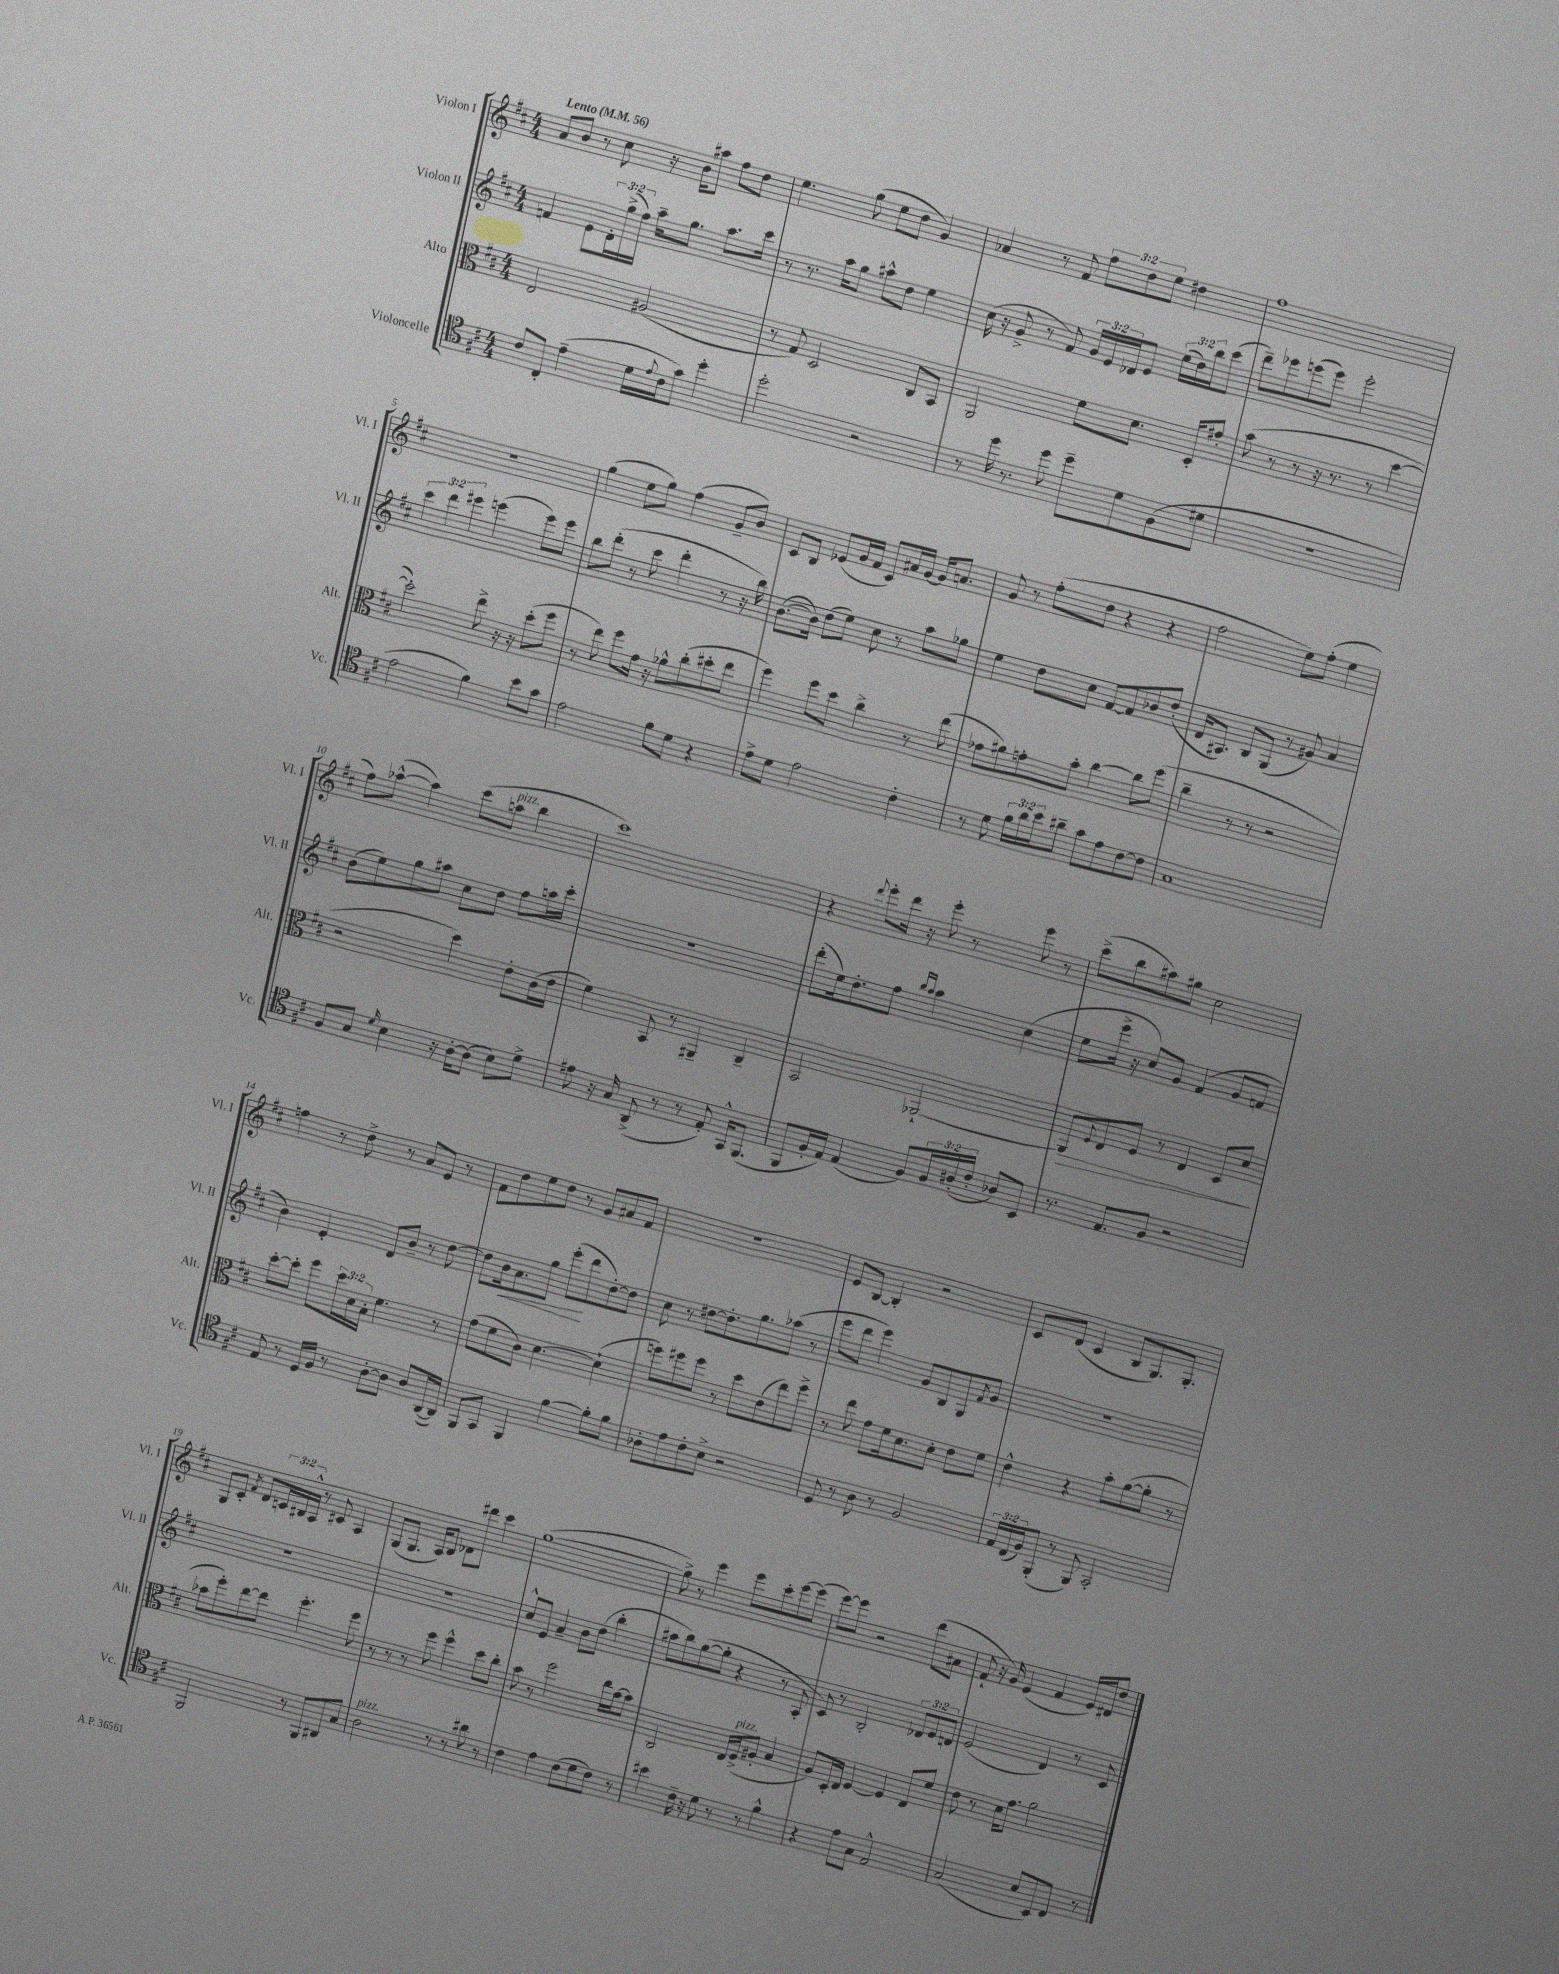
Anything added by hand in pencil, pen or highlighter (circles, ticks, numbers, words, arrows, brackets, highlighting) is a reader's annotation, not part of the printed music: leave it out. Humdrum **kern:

**kern	**kern	**kern	**kern
*staff4	*staff3	*staff2	*staff1
*clefC4	*clefC3	*clefG2	*clefG2
*k[f#c#]	*k[f#c#]	*k[f#c#]	*k[f#c#]
*M4/4	*M4/4	*M4/4	*M4/4
*MM56	*MM56	*MM56	*MM56
8c#	2E	4f	8a
8C#'	.	.	8b
(4e~	.	8e	8r
.	.	24d'	8cc#
.	.	(24gg^	.
.	.	24ff#)	.
16d	(2A#	16aa~	16r
8qqe	.	.	.
16c#	.	8.gg	16b
8g)	.	.	8aa#
4dd'	.	8.aa	8ff#
.	.	.	8dd
.	.	16ccc#	.
=	=	=	=
2dd'	8r	8r	4.ee
.	8G)	8.r	.
.	2D	.	.
.	.	16aa	.
.	.	8gg	(8gg
2r	.	8aa#^^	8ee
.	.	8dd	8dd
.	8C#	4ee	4g)
.	8BB	.	.
=	=	=	=
8r	2AA	(16cc#	4a-
.	.	16r	.
16dd	.	8g^	.
8.r	.	.	.
.	.	8r	8r
8dd	.	8f#)	8f#
8dd~	8f#	24g	12ff#
.	.	24e	.
.	.	24d-	12dd
8d	8.d	8e	.
.	.	.	12ee
(8F#	.	(24ee	4dd#
.	.	24dd)	.
.	16D'	.	.
.	.	24bb	.
8d#	8g#'	(8ccc#	.
=	=	=	=
1r	(8b	8ddd~)	1ff#
.	8r	8eee-	.
.	8r	(8eee	.
.	16r	8eee)	.
.	8.r	.	.
.	.	2eee'	.
.	8r	.	.
.	[4dd	.	.
=	=	=	=
2e	2dd'])	6ccc#	1r
.	.	6ddd	.
.	.	6eee#	.
4f#)	8ee^	(4eee	.
.	16r	.	.
.	16r	.	.
8b	(8dd'	8eee)	.
8g	8ff#	8eee	.
=	=	=	=
2e	8r	8bb	(4gg
.	8ee)	(8ddd'	.
.	8ff#	8r	8ee
.	16g	8ccc#	8gg)
.	16r	.	.
8f#	8a-^^	4ddd'	(4ff#
8d	(8cc#'	.	.
4r	8dd#'	8r	8g~
.	8ee	16r	8b)
.	.	16bb)	.
=	=	=	=
8e^	4ff#)	([8.b	8c#
8d	.	.	8B
.	.	16b])	.
2e	8ff#	(8dd	(8e-
.	8dd	8ee)	16g
.	.	.	16f#
.	4cc#^	8cc#	8c#)
.	.	8r	16a#
.	.	.	[16g
4c#'	8r	8aa	16g]
.	.	.	8.a
.	(8ee	8gg-	.
=	=	=	=
8r	8g-	4ee	8g
8d	8a#)	.	8r
24f#	8g'	8dd	(8ff#'
24a	.	.	.
24b	.	.	.
8a#~	8b'	8cc#	8dd
8g	[4cc#	[8f#	4r
8e	.	8f#]	.
[8c#	8cc#]	8b-	4r
8c#]	(8ff#	(8dd'	.
=	=	=	=
1G	4cc#~	16d	2ff#
.	.	8.A#)	.
.	8r	8B	.
.	8r	(8G	.
.	2r	8r	8ee)
.	.	8g#)	(8ff#'
.	.	4a	4ee
=	=	=	=
8F#	2r	(8b	8ff#)
8G	.	8ee)	([8aa-^^
16qqd	.	.	.
4B	.	8gg	4aa-])
.	.	8aa#	.
16r	4dd)	8cc#	(8ccc#
[16A'	.	.	.
(8A]	.	8dd	8aa
8B)	8e'	8ff#	4bb
8d^	(16c#	16aa	.
.	16e	16ccc#'	.
=	=	=	=
8e#	4f#)	1r	1ccc#)
16r	.	.	.
16G	.	.	.
(8AA^	8BB	.	.
8r	8r	.	.
8r	4AA#~	.	.
8E')	.	.	.
16GG^^	4C#~	.	.
(8.FF#	.	.	.
=	=	=	=
8FF#	2BB	(8ddd'	4r
16F#'	.	16ee)	.
16E)	.	8.dd'	.
.	.	.	8qqddd
(4E	.	.	8eee'
.	.	8ff#	16ddd
.	.	.	16r
.	.	16qqbb	.
.	.	16qqaa	.
8F#)	[2AA-`	4aa	8eee'
24F#	.	.	8r
(24A#'	.	.	.
24c#'	.	.	.
8A-)	.	(4cc#	8eee
8BB	.	.	8r
=	=	=	=
8.r	8AA-]	8ee	(8ccc#^
.	8qqF#	.	.
.	8E	16eee^	8bb
8.E	.	16r	.
.	8F#	8cc#)	8aa#)
8F#	8r	8g	8gg#
2r	4E	(4f#	2cc#
.	8D	8g	.
.	8d	8f	.
=	=	=	=
8E	[8dd'	4b)	4ff
8r	8dd']	.	.
16D	8ff#	4e'	8r
16F#	.	.	.
8r	24dd	.	8dd^
.	24d	.	.
.	24B'	.	.
[8A'	4.f#	8d	8r
8A]	.	8b~	8a
8A	.	8r	8e
([16AA	8r	[8dd	8r
16AA])	.	.	.
=	=	=	=
8FF#	(8g	8dd]	8f#
8GG	8f#	16b	8dd
.	.	8.a	.
4FF#	8c#)	.	8ee
.	[4.d	8gg	8dd
[4f#	.	(8eee'	8r
.	.	8ddd	8g
8f#']	(4d`]	[8dd')	8a#
8f#	.	8dd]	8f#
=	=	=	=
8A-'	8ff)	8cc#	1r
8e	8ff#	8r	.
8c#'	8ff#	[8dd#	.
8B^	8r	8.dd#']	.
2r	8dd	.	.
.	.	8.gg	.
.	(8e	.	.
.	8ee)	(8aa-	.
.	8ff#^	8r	.
=	=	=	=
8D	8r	8eee	8e
8r	8ee	8ddd	[8B
8A	8g	4eee)	4B']
8r	16f#	.	.
.	8.d	.	.
2F#	.	8g	2r
.	8d'	8B	.
.	8e	8G	.
.	.	8qf#	.
.	8f#	8g	.
=	=	=	=
24E	4e^^	1r	8c#
(24C#	.	.	.
24F#)	.	.	.
(8FF#'	.	.	(8d
8r	4r	.	4c#
8FF#)	.	.	.
2GG'	8b'	.	8B
.	([8a	.	8.G)
.	8a']	.	.
.	.	.	8.G'
.	8r	.	.
=	=	=	=
2FF#	8b-	1r	8G
.	8ff#')	.	8c#'
.	.	.	8qf#
.	[8ee	.	8d
.	8ee]	.	24c
.	.	.	24B#
.	.	.	24A^^
8r	4.ff#'	.	8r
8FF#	.	.	8c#
8AA#	.	.	4A
8G	8ff#	.	.
=	=	=	=
2A	8r	1r	(8G
.	8r	.	8.G
.	8r	.	.
.	.	.	16A)
.	8ff#	.	8B
8r	4ff#^^	.	8d-
8r	.	.	8ddd#
8a#	8dd	.	4ccc#
8r	8cc#'	.	.
=	=	=	=
4c#	8b	8cc#^^	([1gg
.	8r	8e	.
4e	2ff#	4a~	.
(8c#	.	8b	.
8d	.	(8dd	.
8c#)	16ee	4bb'	.
.	[16b	.	.
8r	8b]	.	.
=	=	=	=
4b#	2C#	8aa#	8gg^])
.	.	8bb)	8r
16c#~	.	([8gg	4eee
16r	.	.	.
8d	.	8gg']	.
8r	16E	4r	8eee
.	(16F#^	.	.
8r	8A#'	.	8ccc#'
4f#^^	4B	8r	[8eee
.	.	8A'	(8eee]
=	=	=	=
4r	8A)	8c#)	[8eee)
.	16D'	8r	8eee]
.	16E	.	.
8e	[4F#	2B'	2r
8G	.	.	.
2E^^	4F#]	.	.
.	8E	12d-	(8ddd
.	.	12e	.
.	8f#	.	8a#
.	.	12d	.
=	=	=	=
(2G	8e	(2e	8f#`
.	8r	.	16r
.	.	.	16g)
.	16d	.	(4e
.	8.g	.	.
8B	2a	4d)	4f#
8BB)	.	.	.
8C#	.	8r	16e)
.	.	.	16d#
8r	.	8c#	8dd
==	==	==	==
*-	*-	*-	*-
